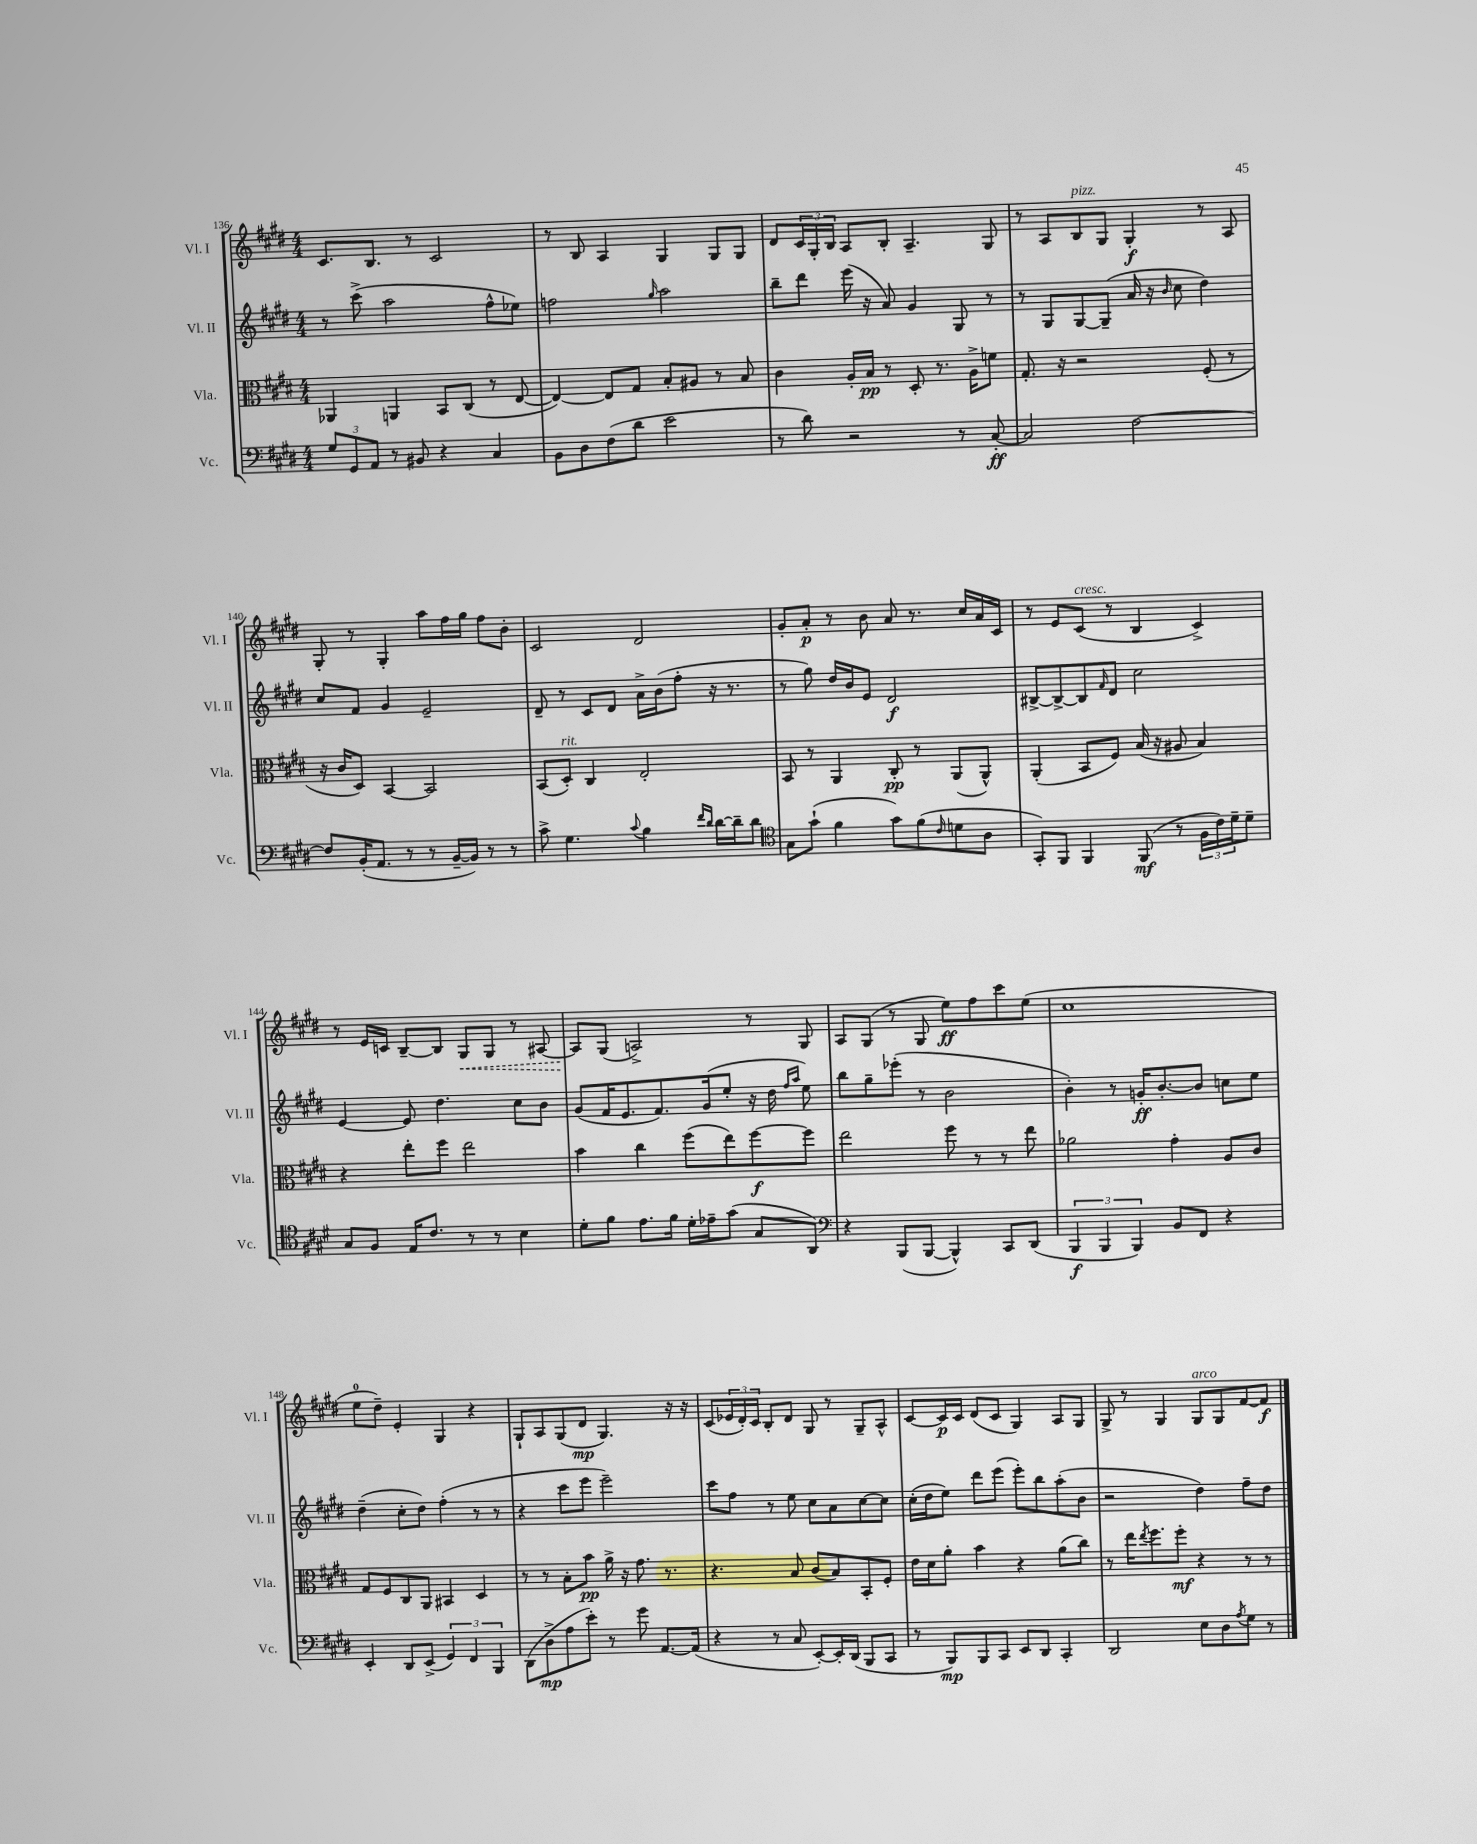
<<
\new StaffGroup <<
\new Staff = "s0" \with { instrumentName = "Vl. I" shortInstrumentName = "Vl. I" } {
    \clef treble \key e \major \numericTimeSignature \time 4/4
    cis'8. b8. r8 cis'2 |
    r8 b8 a4 gis4 gis8 gis8 |
    dis'8 \tuplet 3/2 { cis'16 gis16-. b16 } a8 b8-. a4.-- gis8 |
    r8 a8 b8^\markup { \italic "pizz." } gis8 gis4-.\f r8 a8 |
    gis8-. r8 gis4-. a''8 fis''16 gis''16 fis''8 b'8-. |
    cis'2 dis'2 |
    gis'8-. a'8-.\p r8 b'8 a'8 r8. cis''16 a'16 cis'16 |
    r8 e'8 cis'8^\markup { \italic "cresc." }( r8 b4 cis'4->) |
    r8 e'16 c'16 b8~-- b8 \once \override Hairpin.style = #'dashed-line gis8\< gis8 r8 ais8~ |
    ais8\! gis8( a2->) r8 gis8 |
    a8 gis8( r8 gis8 e''8\ff) fis''8 cis'''8 e''8( |
    cis''1 |
    e''8-0 dis''8--) e'4-. gis4 r4 |
    gis8-! a8 gis8( dis'8\mp gis4.) r16 r16 |
    cis'8( \tuplet 3/2 { ees'16 dis'16-.) cis'16 } b8-. dis'8 gis8 r8 gis8-- a8-^ |
    cis'8~ cis'16\p cis'16 dis'8( cis'8 gis4) a8 gis8 |
    gis8-> r8 gis4 gis8^\markup { \italic "arco" } gis8 fis'8~ fis'8\f \bar "|." |
}
\new Staff = "s1" \with { instrumentName = "Vl. II" shortInstrumentName = "Vl. II" } {
    \clef treble \key e \major \numericTimeSignature \time 4/4
    r8 cis'''8->( a''2 fis''8-^ ees''8) |
    f''2 \grace { gis''16 } a''2 |
    b''8-- dis'''8 e'''16( r16 a'8) gis'4 gis8 r8 |
    r8 gis8 gis8~ gis8--( a'16 r16 \grace { b'16 } cis''8 dis''4) |
    cis''8 fis'8 gis'4 e'2-- |
    dis'8-- r8 cis'8 dis'8 a'16-> b'16( fis''8-. r16 r8. |
    r8 gis''8) dis''16 b'16 e'8 dis'2\f |
    bis8~-> bis8~-> bis8 \grace { fis'16 } dis'8 cis''2 |
    e'4~ e'8 dis''4. cis''8 b'8 |
    gis'8( fis'16 e'8. fis'8.) gis'16( e''8-. r16 dis''16 \grace { fis''16 a''16 } e''8) |
    b''8 gis''8-- ees'''8-.( r8 b'2 |
    b'4-.) r8 g'16-.\ff b'8.~-. b'8 c''8 e''8 |
    dis''4--( cis''8-. dis''8) fis''4-.( r8 r8 |
    r4 cis'''8 e'''8 e'''2--) |
    cis'''8 fis''8 r8 e''8 cis''8 a'8 cis''8~ cis''8 |
    cis''16-.( dis''16 e''8) dis'''8 e'''8( e'''8-.) b''8 a''8-.( b'8 |
    r2 dis''4) fis''8-- dis''8 \bar "|." |
}
\new Staff = "s2" \with { instrumentName = "Vla." shortInstrumentName = "Vla." } {
    \clef alto \key e \major \numericTimeSignature \time 4/4
    aes,4 a,4 b,8 cis8( r8 e8~ |
    e4~) e8 gis8 b8-. ais8 r8 b8 |
    cis'4 a16-. b16\pp r8 dis8-. r8. a16-> f'8 |
    gis8.-. r16 r2 fis8-.( r8 |
    r16 cis'16 dis8) b,4~ b,2 |
    b,8( dis8-.^\markup { \italic "rit." }) cis4 e2-. |
    b,8 r8 a,4 cis8-.\pp r8 a,8( a,8-^) |
    a,4-.( b,8 fis8) b16( r16 ais8 b4) |
    r4 e''8-. fis''8 e''2 |
    b'4 cis''4 fis''8( e''8) fis''8~\f fis''8 |
    e''2 fis''8 r8 r8 e''8 |
    aes'2 gis'4-. a8 cis'8 |
    gis8 fis8 cis8 a,8 bis,4 dis4 |
    r8 r8 b8-. b'8\pp a'16-> r16 gis'8. r8. |
    r4. b8 cis'8( b8) b,8-. fis8-. |
    e'16 dis'16 a'8-. b'4 r4 a'8( cis''8) |
    r8 e''16 \acciaccatura { e''8 } fis''8. fis''8-.\mf r4 r8 r8 \bar "|." |
}
\new Staff = "s3" \with { instrumentName = "Vc." shortInstrumentName = "Vc." } {
    \clef bass \key e \major \numericTimeSignature \time 4/4
    \tuplet 3/2 { gis8 gis,8 a,8 } r8 bis,8 r4 cis4 |
    b,8 dis8 fis8( dis'8 e'2 |
    r8 dis'8) r2 r8 cis8~-.\ff |
    cis2 fis2~ |
    fis8 b,16-.( a,8. r8 r8 b,16~-- b,16) r8 r8 |
    cis'8-> gis4. \appoggiatura { cis'8 } b4 \grace { fis'16 dis'16 } dis'16~ dis'16-- dis'8 |
    \clef tenor gis8 gis'8-!( fis'4 gis'8) fis'8( \grace { cis'16 } d'8 a8 |
    gis,8-.) fis,8 fis,4 fis,8\mf( r8 \tuplet 3/2 { fis16 cis'16) dis'16-- } dis'8-- |
    gis8 fis8 e16 cis'8. r8 r8 b4 |
    dis'8-. fis'8 e'8. fis'16 dis'16-. ees'16-- gis'8( gis8 a,8) |
    \clef bass r4 b,,8( b,,8~ b,,4-^) cis,8 dis,8( |
    \tuplet 3/2 { b,,4\f b,,4 b,,4) } b,8 fis,8 r4 |
    e,4-. dis,8 e,8->( \tuplet 3/2 { gis,4) fis,4 b,,4 } |
    dis,8( dis8->\mp a8 e'8-.) r8 gis'8 a,8.~ a,16( |
    r4 r8 cis8 e,8~-.) e,16-. dis,16( b,,8 cis,8 |
    r8 b,,8\mp) b,,8 cis,8 e,8 dis,8 cis,4-. |
    dis,2 e8 dis8 \acciaccatura { a8 } gis8 r8 \bar "|." |
}
>>
>>
\layout { \context { \Score currentBarNumber = #136 } }
